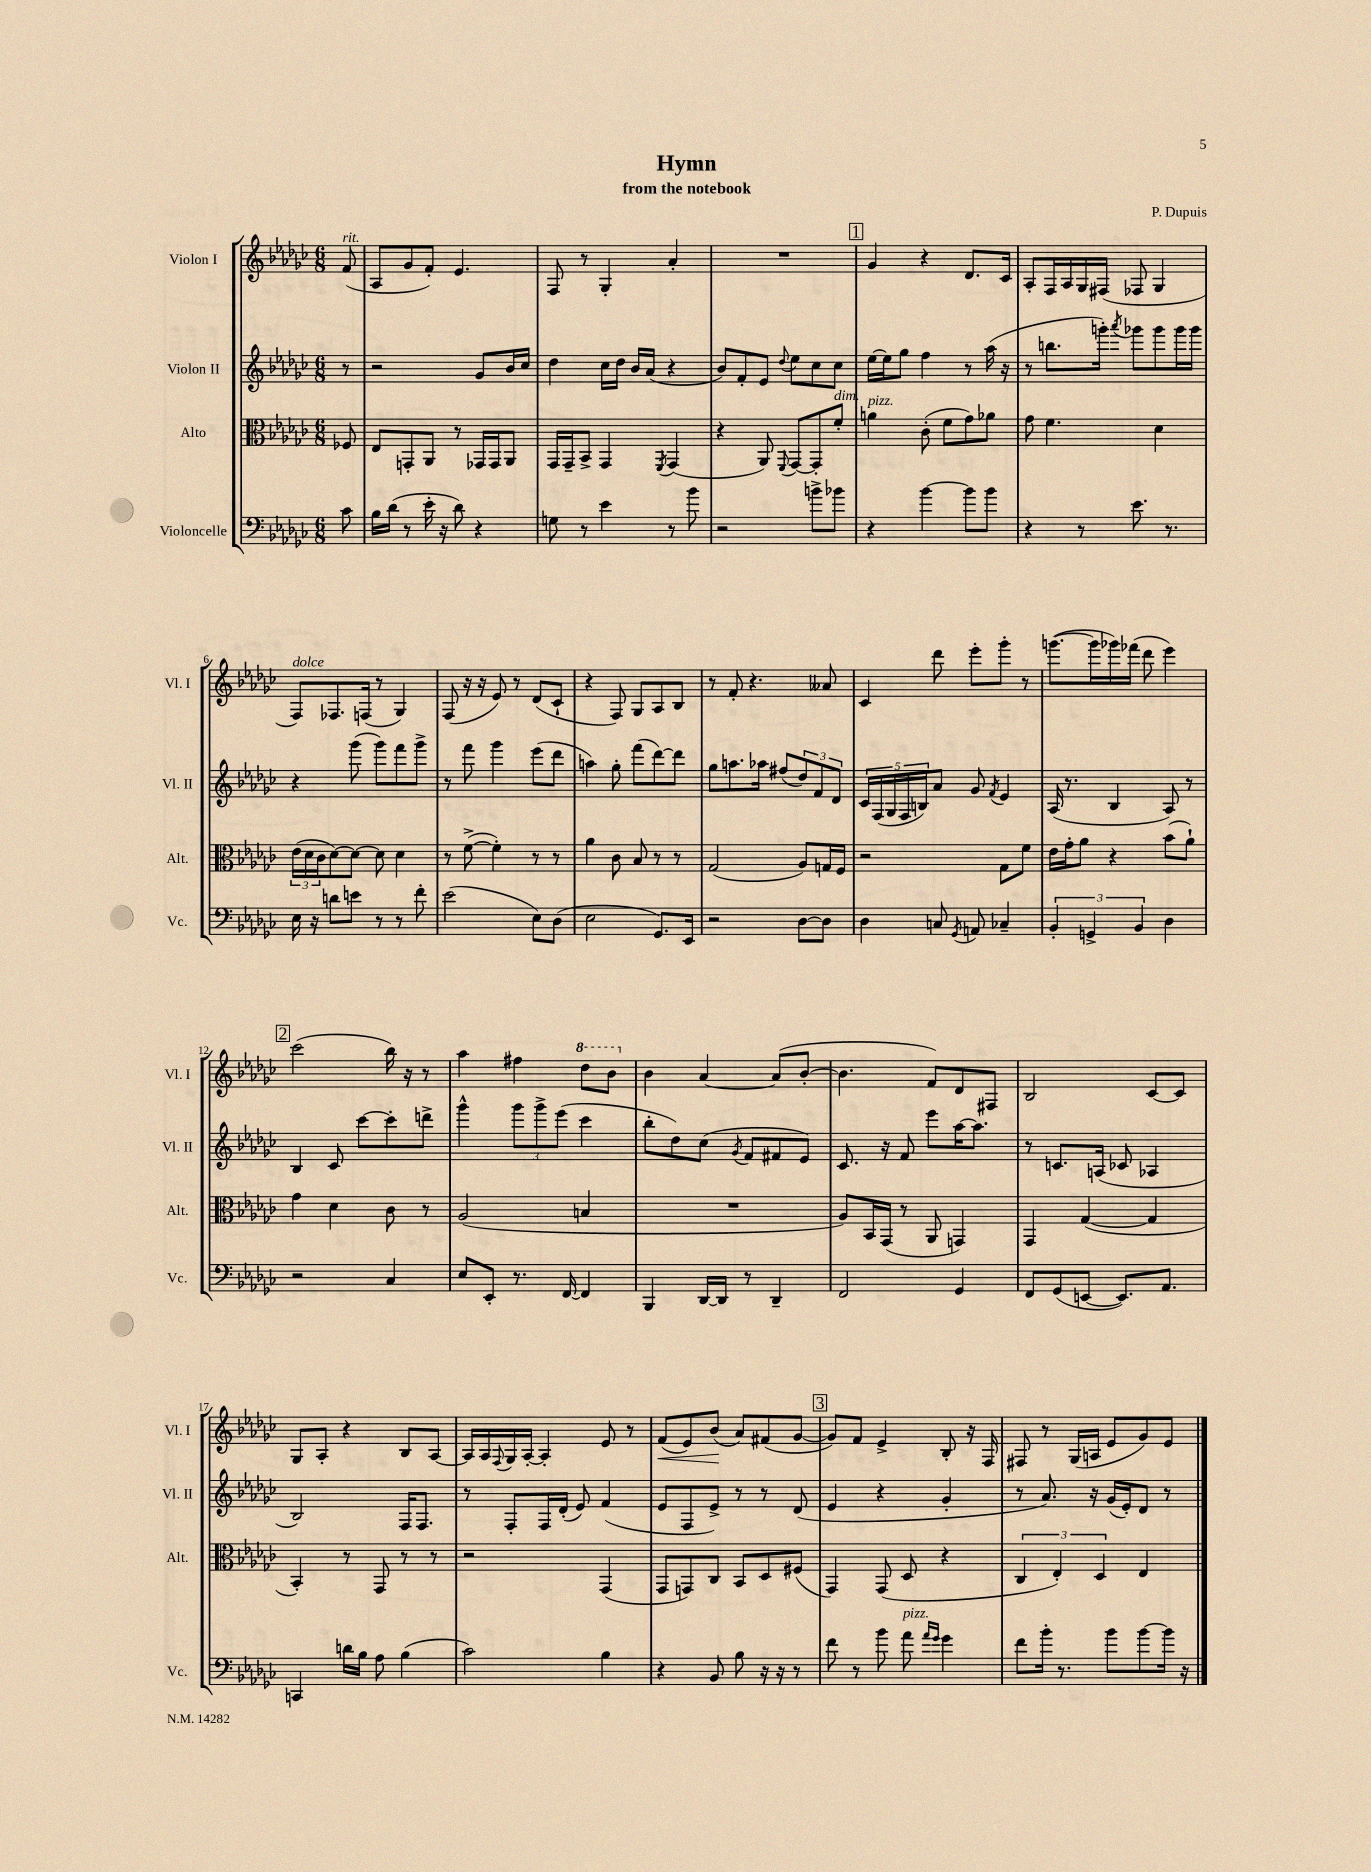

**kern	**kern	**kern	**kern	**dynam
*part4	*part3	*part2	*part1	*part1
*staff4	*staff3	*staff2	*staff1	*staff1
*I"Violoncelle	*I"Alto	*I"Violon II	*I"Violon I	*
*I'Vc.	*I'Alt.	*I'Vl. II	*I'Vl. I	*
*clefF4	*clefC3	*clefG2	*clefG2	*
*k[b-e-a-d-g-c-]	*k[b-e-a-d-g-c-]	*k[b-e-a-d-g-c-]	*k[b-e-a-d-g-c-]	*
*M6/8	*M6/8	*M6/8	*M6/8	*
=	=	=	=	=
!	!	!	!LO:TX:a:i:t=rit.	!
8c-\	8F-X/	8r	(8f/	.
=1	=1	=1	=1	=1
16B-\LL	8E-/L	2r	8A-/L	.
(16d-\JJ	.	.	.	.
8r	8GGn'/	.	8g-/	.
16e-'\	8AA-/J	.	8f'/J)	.
16r	.	.	.	.
8d-\)	8r	.	4.e-/	.
4r	16GG-X/LL	8g-/L	.	.
.	16GG-/J	.	.	.
.	8AA-/J	16b-/L	.	.
.	.	16cc-/JJ	.	.
=2	=2	=2	=2	=2
8Gn\	16GG-/LL	4dd-\	8F/	.
.	16GG-~/J	.	.	.
8r	8BB-^/J	.	8r	.
4e-\	4GG-/	16cc-\LL	4G-'/	.
.	.	16dd-\JJ	.	.
.	.	16b-/LL	.	.
.	.	(16a-/JJ	.	.
.	8qFF/	.	.	.
8r	(4GG-/	4r	4a-'/	.
8b-\	.	.	.	.
=3	=3	=3	=3	=3
2r	4r	8b-/L)	2.r	.
.	.	8f'/	.	.
.	8AA-/)	8e-/J	.	.
.	8qqFF/	8qqdd-/	.	.
.	[8GG-/L	8ee-\L	.	.
8bn^\L	8GG-'/]	8cc-\	.	.
!	!LO:TX:a:i:t=dim.	!	!	!
8b-X\J	8f'/J	8cc-\J	.	.
!!LO:REH:place=s1:t=1
=4	=4	=4	=4	=4
!	!LO:TX:a:i:t=pizz.	!	!	!
4r	4an\	[16ee-\LL	4g-/	.
.	.	16ee-\J]	.	.
.	.	8gg-\J	.	.
[4b-\	(8c-'\	4ff\	4r	.
.	8f\L	.	.	.
8b-\L]	8g-\)	8r	8.d-/L	.
8b-\J	8a-X\J	(16aa-\	.	.
.	.	16r	16c-/Jk	.
=5	=5	=5	=5	=5
4r	8g-\	8r	8A-'/L	.
.	4.f\	8.bbn\L	16F/L	.
.	.	.	16A-/	.
8r	.	.	16G-/	.
.	.	16gggn'\Jk)	(16F#X/JJ	.
.	.	8qaaa-/	.	.
8.e-\	.	8ggg-X\L	8F-X/	.
.	4d-\	8ggg-\	4G-/	.
8.r	.	.	.	.
.	.	16ggg-\L	.	.
.	.	16ggg-\JJ	.	.
!!LO:LB:g=z
=6	=6	=6	=6	=6
!	!	!	!LO:TX:a:i:t=dolce	!
16E-\	(24e-\LL	4r	8F/L)	.
.	24d-\	.	.	.
16r	.	.	.	.
.	24c-\J	.	.	.
8dn\L	[8d-\)	.	8.F-X/	.
8en\J	8d-\J_	(8ggg-\	.	.
.	.	.	(16Fn/Jk	.
8r	8d-\]	8ggg-\L)	8r	.
8r	4d-\	8fff\	4G-/)	.
8f'\	.	8ggg-^\J	.	.
=7	=7	=7	=7	=7
(2e-\	8r	8r	(8F/	.
.	([8f^\	8fff\	16r	.
.	.	.	16r	.
.	4f'\])	4ggg-\	8e-/)	.
.	.	.	8r	.
8E-\L)	8r	(8eee-\L	(8d-/L	.
(8D-\J	8r	8ddd-\J	8c-`/J	.
=8	=8	=8	=8	=8
2E-\	4a-\	4aan\)	4r	.
.	8c-\	8gg-'\	8F/)	.
.	8B-/	(8fff\L	8G-/L	.
8.GG-/L)	8r	[8ddd-\)	8A-/	.
.	8r	8ddd-\J]	8B-/J	.
16EE-/Jk	.	.	.	.
=9	=9	=9	=9	=9
2r	(2G-/	8gg-\L	8r	.
.	.	8.aan\	8f'/	.
.	.	.	4.r	.
.	.	16aa-X\Jk	.	.
.	.	(8ff#X/L	.	.
[8D-\L	8A-/L)	12dd-/)	.	.
.	.	12f/	.	.
8D-\J]	16Gn/L	.	8a--X/	.
.	.	12d-/J	.	.
.	16F/JJ	.	.	.
=10	=10	=10	=10	=10
4D-\	2r	20c-/LL	4c-/	.
.	.	(20F/	.	.
.	.	20G-/	.	.
.	.	20F/	.	.
.	.	20Bn/J)	.	.
8Cn/	.	8a-/J	8ddd-\	.
8qGG-/	.	.	.	.
8AAn/	.	8g-/	8eee-'\L	.
.	.	8qf/	.	.
4C-X~/	8G-\L	4e-/	8ggg-'\J	.
.	8f\J	.	8r	.
=11	=11	=11	=11	=11
6BB-'/	16e-\LL	(16A-/	([8.gggn\L	.
.	16g-'\J	8.r	.	.
.	8a-\J	.	.	.
6GGn^/	.	.	.	.
.	.	.	16ggg\L]	.
.	4r	4B-/	16ggg-X\)	.
.	.	.	(16fff-X\JJ	.
6BB-/	.	.	.	.
.	.	.	8ddd-\	.
4D-\	(8b-\L	8A-/)	4eee-\)	.
.	8a-`\J)	8r	.	.
!!LO:LB:g=z
!!LO:REH:place=s1:t=2
=12	=12	=12	=12	=12
2r	4g-\	4B-/	(2ccc-\	.
.	4d-\	8c-/	.	.
.	.	[8ccc-\L	.	.
4C-/	8c-\	8ccc-'\]	16bb-\)	.
.	.	.	16r	.
.	8r	8dddn^\J	8r	.
=13	=13	=13	=13	=13
8E-/L	(2A-/	4ggg-^^\	4aa-\	.
8EE-'/J	.	.	.	.
8.r	.	12ggg-\L	4ff#X\	.
.	.	12ggg-^\	.	.
.	.	(12eee-\J	.	.
[16FF/	.	.	.	.
*	*	*	*8va	*
4FF/]	4Bn/	4ccc-\	8ddd-\L	.
.	.	.	8bb-\J	.
=14	=14	=14	=14	=14
*	*	*	*X8va	*
4BBB-/	2.r	8bb-'\L	4b-\	.
.	.	8dd-\)	.	.
[16DD-/LL	.	(8cc-\J	[4a-/	.
16DD-/JJ]	.	.	.	.
.	.	8qg-/	.	.
8r	.	8f/L	.	.
4DD-~/	.	8f#X/	(8a-/L]	.
.	.	8e-/J)	[8b-'/J	.
=15	=15	=15	=15	=15
2FF/	8A-/L)	8.c-/	4.b-\]	.
.	16BB-/L	.	.	.
.	(16GG-/JJ	16r	.	.
.	8r	8f/	.	.
.	8AA-/	8eee-\L	8f/L)	.
4GG-/	4GGn/)	[16aa-\K	8d-/	.
.	.	8.aa-\J]	.	.
.	.	.	8F#X/J	.
=16	=16	=16	=16	=16
8FF/L	4GG-/	8r	2B-/	.
(8GG-/	.	8.cn/L	.	.
[8EEn/J	([4G-/	.	.	.
.	.	(16An/Jk	.	.
8.EE/L])	.	8c-X/	.	.
.	4G-/]	4A-X/	[8c-/L	.
8.AA-/J	.	.	.	.
.	.	.	8c-/J]	.
!!LO:LB:g=z
=17	=17	=17	=17	=17
4CCn/	4BB-'/)	2B-/)	8G-/L	.
.	.	.	8A-'/J	.
16dn\LL	8r	.	4r	.
16B-\JJ	.	.	.	.
8A-\	8GG-/	.	.	.
(4B-\	8r	16F/KL	8B-/L	.
.	.	8.F/J	.	.
.	8r	.	[8A-/J	.
=18	=18	=18	=18	=18
2c-\)	2r	8r	16A-/LL]	.
.	.	.	16A-/	.
.	.	.	8qqF/	.
.	.	8F'/L	16G-/	.
.	.	.	[16A-'/JJ	.
.	.	16F/L	4A-'/]	.
.	.	(16d-'/JJ	.	.
.	.	8e-/)	.	.
4B-\	(4GG-/	(4f/	8e-/	.
.	.	.	8r	.
=19	=19	=19	=19	=19
!	!	!	!	!LO:HP:b
4r	8GG-/L	8e-/L	(8f/L	<
.	8GGn/)	8F/	8e-/)	.
8BB-/	8C-/J	8e-^/J)	(8b-/J	.
8B-\	8BB-/L	8r	8a-/L)	[
16r	8D-/	8r	(8f#X/	.
16r	.	.	.	.
8r	(8F#X/J	(8d-/	[8g-/J	.
!!LO:REH:place=s1:t=3
=20	=20	=20	=20	=20
8f\	4GG-/)	4e-/	8g-/L])	.
8r	.	.	8f/J	.
8b-\	(8GG-/	4r	4e-^/	.
!LO:TX:a:i:t=pizz.	!	!	!	!
8a-\	8D-/	.	.	.
16qqa-/LL	.	.	.	.
16qqg-/JJ	.	.	.	.
4g-\	4r	4g-'/	8B-'/	.
.	.	.	16r	.
.	.	.	16F/	.
=21	=21	=21	=21	=21
8f\L	6C-/	8r	8F#X/	.
16b-'\Jk	.	8.a-/)	8r	.
.	6E-'/)	.	.	.
8.r	.	.	.	.
.	.	.	(16G-/LL	.
.	.	16r	16An/JJ	.
.	6D-/	.	.	.
8b-\L	.	(16g-/LL	8e-/L	.
.	.	16e-'/J)	.	.
[8b-\	4E-/	8d-/J	8g-/)	.
16b-\Jk]	.	8r	8e-/J	.
16r	.	.	.	.
==	==	==	==	==
*-	*-	*-	*-	*-
